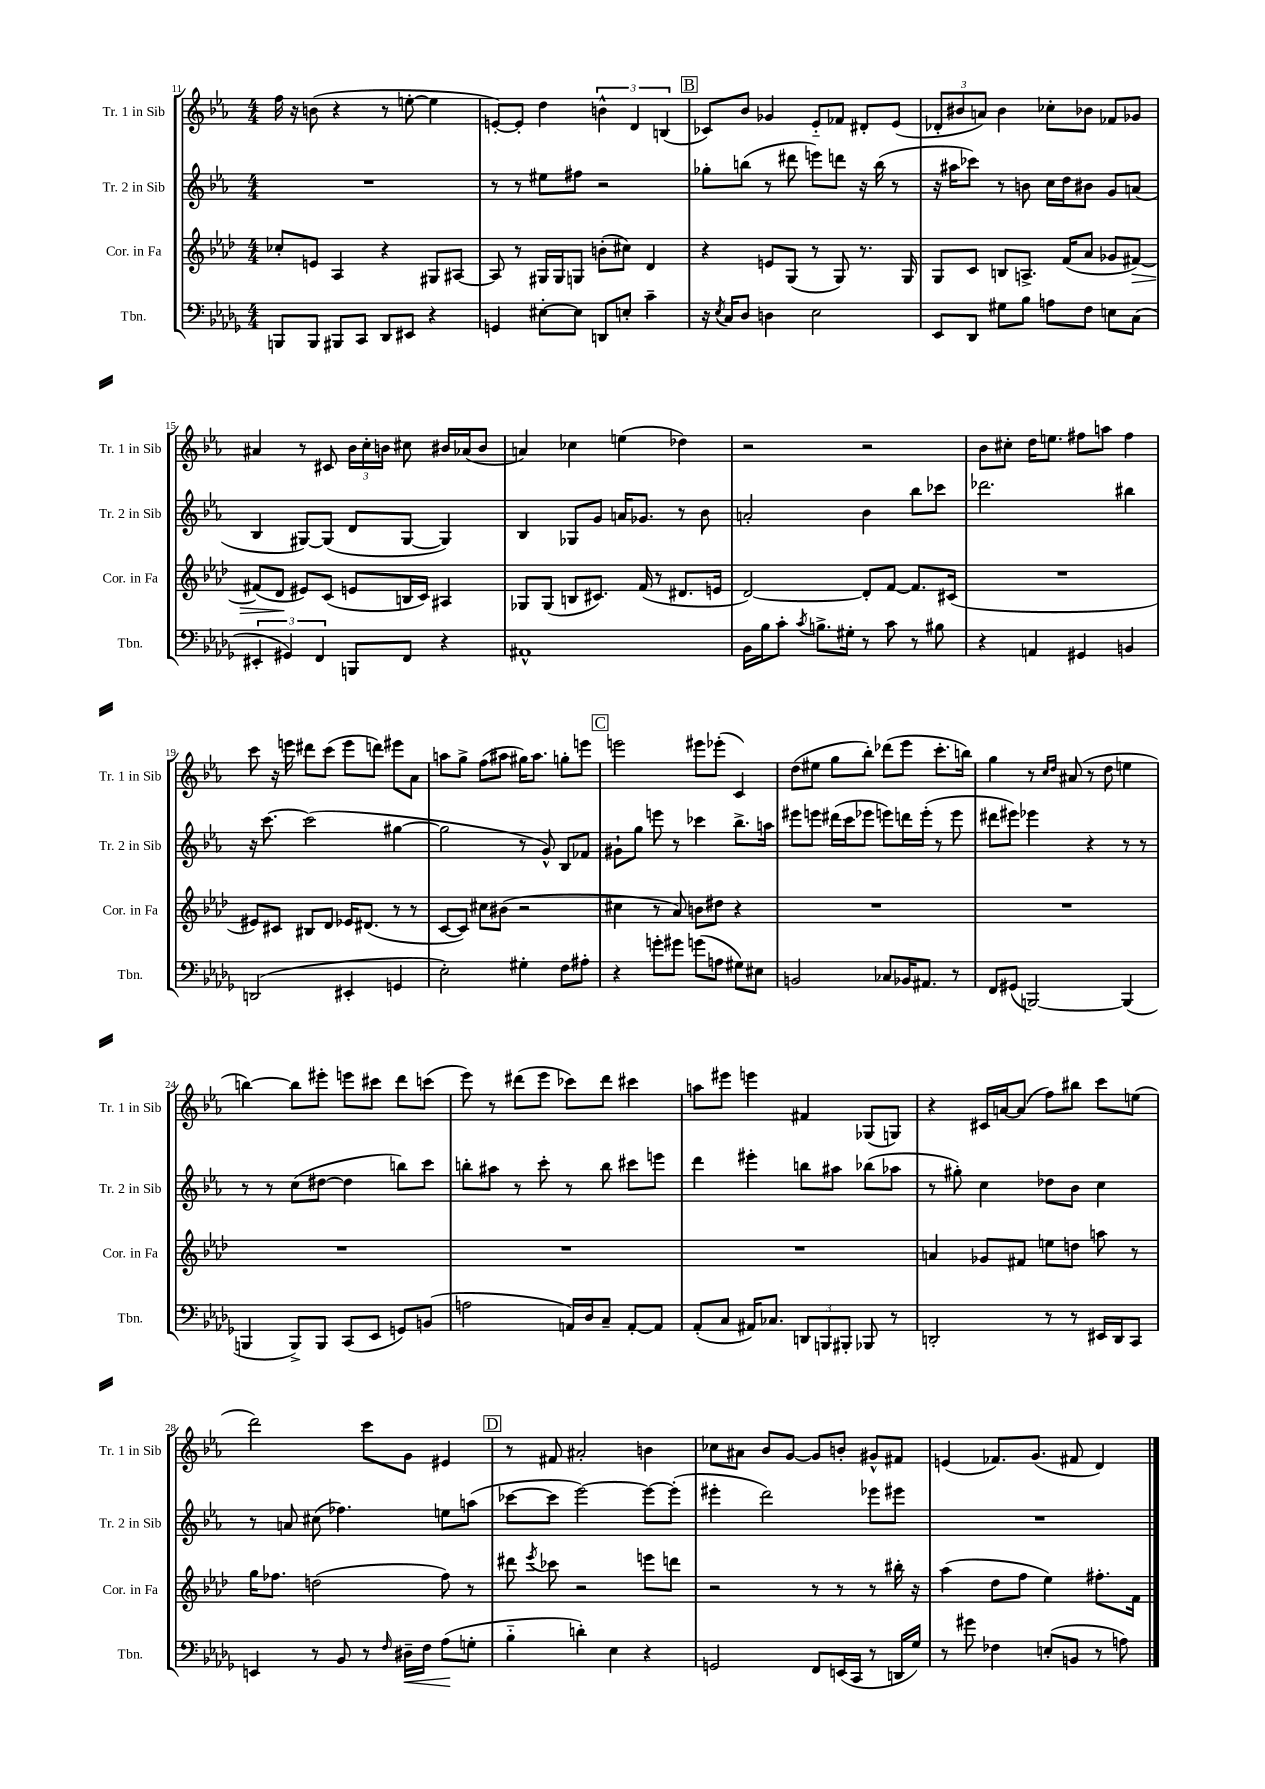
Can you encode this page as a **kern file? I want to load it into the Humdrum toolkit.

**kern	**kern	**kern	**kern
*staff4	*staff3	*staff2	*staff1
*clefF4	*clefG2	*clefG2	*clefG2
*k[b-e-a-d-g-]	*k[b-e-a-d-]	*k[b-e-a-]	*k[b-e-a-]
*M4/4	*M4/4	*M4/4	*M4/4
8BBB	8cc-'	1r	16ff
.	.	.	16r
8BBB	8e	.	(8b
8BBB#	4A-	.	4r
8CC	.	.	.
8DD-	4r	.	8r
8EE#	.	.	[8ee'
4r	8G#	.	4ee]
.	[8A#	.	.
=	=	=	=
4GG	8A#]	8r	[8e')
.	8r	8r	8e']
[8E#'	16G#	8ee#	4dd
.	16G#	.	.
8E#]	8G	8ff#	.
8DD	(8b'	2r	6b^^
8E'	8cc#)	.	.
.	.	.	6d
4c~	4d-	.	.
.	.	.	(6B
=	=	=	=
16r	4r	8gg-'	8c-)
8qE-	.	.	.
16C	.	.	.
8D-	.	(8bb	8b-
4D	8e	8r	4g-
.	(8G	8ddd#	.
2E-	8r	8eee)	8e-'~
.	8G)	8ddd	8f-
.	8.r	16r	8d#'
.	.	(16bb	.
.	.	8r	(8e-
.	16G	.	.
=	=	=	=
8EE-	8G	16r	12d-'
.	.	16aa#	.
.	.	.	12b#
8DD-	8c	8ccc-)	.
.	.	.	12a)
8G#	8B	8r	4b#
8B-	8.A^	8b	.
8A	.	16cc	8cc-'
.	(16f	16dd	.
8F	8a-	8b#	8b-
8E	8g-	8g	8f-
(8C	[8f#)	(8a	8g-
=	=	=	=
6EE#'	(8f#]	4B-	4a#
.	8d-	.	.
6GG#)	.	.	.
.	8e#)	[8G#)	8r
6FF	.	.	.
.	(8c	(8G#]	8c#
8BBB	8e	8d	24b-
.	.	.	24cc'
.	.	.	24b
8FF	16B	[8G#	8cc#
.	16c)	.	.
4r	4A#	4G#])	16b#
.	.	.	(16a-
.	.	.	8b#
=	=	=	=
1AA#^^	8G-	4B-	4a)
.	(8G-	.	.
.	8B	8G-	4cc-
.	8.c#)	8g	.
.	.	16a	(4ee
.	(16f	8.g-	.
.	8r	.	.
.	8.d#	8r	4dd-)
.	.	8b-	.
.	16e	.	.
=	=	=	=
16BB-	[2d-)	2a'	2r
16B-	.	.	.
8c'	.	.	.
8qc	.	.	.
8.B^	.	.	.
16G#'	.	.	.
8r	8d-']	4b-	2r
8c	[8f	.	.
8r	8.f]	8bb-	.
8B#	.	8ccc-	.
.	(16c#	.	.
=	=	=	=
4r	1r	2.ddd-	8b-
.	.	.	8cc#'
4AA	.	.	16dd
.	.	.	8.ee
4GG#	.	.	8ff#
.	.	.	8aa
4BB	.	4bb#	4ff#
=	=	=	=
(2DD	8e#)	16r	8ccc
.	.	[8.ccc	.
.	8c#	.	16r
.	.	.	16eee
.	8B#	(2ccc]	8ddd#
.	8d-	.	(8ccc
4EE#'	16e-	.	8eee
.	(8.d#	.	.
.	.	.	8ddd)
4GG	8r	[4gg#	8eee#
.	8r	.	8a-
=	=	=	=
2E-')	[8c	2gg#]	8aa
.	8c])	.	8gg^
.	8cc#	.	(8ff
.	(8b#	.	8aa#
4G#'	2r	8r	16gg#)
.	.	.	8.aa#
.	.	8g^^)	.
8F	.	8B-	8gg'
8A#'	.	8f-	8eee
=	=	=	=
4r	4cc#	8g#`	2eee
.	.	8gg	.
8g'	8r	8eee	.
8g#	8a-)	8r	.
(8g	8b	4ccc-	8eee#
8A	8dd#	.	(8eee-'
8G#)	4r	8.bb-^	4c)
8E#	.	.	.
.	.	16aa	.
=	=	=	=
2BB	1r	8eee#	(8dd
.	.	8eee	8ee#
.	.	(16ddd#	8gg
.	.	16ccc	.
.	.	8eee-	8bb-')
8C-	.	8eee)	(8ddd-
16BB-	.	16ddd	8eee-
8.AA#	.	(16eee'	.
.	.	8r	8.ccc'
8r	.	8eee	.
.	.	.	16bb)
=	=	=	=
8FF	1r	8ddd#	4gg
(8GG#	.	8eee#)	.
[2BBB)	.	4eee-	8r
.	.	.	16qqcc
.	.	.	16qqdd
.	.	.	(8a#
.	.	4r	8r
.	.	.	8dd
(4BBB]	.	8r	4ee
.	.	8r	.
=	=	=	=
4BBB	1r	8r	[4bb)
.	.	8r	.
8BBB^)	.	(8cc	8bb]
8BBB	.	[8dd#	8eee#'
(8CC	.	4dd#]	8eee
8EE-	.	.	8ccc#
8GG)	.	8bb)	8ddd
(8BB	.	8ccc	(8ccc
=	=	=	=
2A	1r	8bb'	8eee-)
.	.	8aa#	8r
.	.	8r	(8ddd#
.	.	8ccc'	8eee-
16AA)	.	8r	8ccc-)
16D-	.	.	.
8C~	.	8bb	8ddd#
[8AA'	.	8ccc#	4ccc#
8AA]	.	8eee	.
=	=	=	=
(8AA-'	1r	4ddd	8aa
8C	.	.	8eee#
16AA#)	.	4eee#'	4eee
8.C-	.	.	.
12DD	.	8bb	4f#
12BBB	.	.	.
.	.	8aa#	.
12BBB#'	.	.	.
8BBB-	.	(8bb-	(8G-
8r	.	8aa-	8G)
=	=	=	=
2DD'	4a	8r	4r
.	.	8gg#')	.
.	8g-	4cc	16c#
.	.	.	[16a
.	8f#	.	(8a]
8r	8ee	8dd-	8ff)
8r	8dd	8b-	8bb#
16EE#	8aa	4cc	8ccc
16DD	.	.	.
8CC	8r	.	(8ee
=	=	=	=
4EE	16gg	8r	2ddd)
.	8.ff-	.	.
.	.	8a	.
8r	(2dd	(8cc#	.
8BB-	.	4.ff-)	.
8r	.	.	8ccc
16qqF	.	.	.
16D#~	.	.	8g
16F	.	.	.
(8A-	8ff-)	8ee	4e#
8G'	8r	(8aa	.
=	=	=	=
4B-'~	8ddd#	[8ccc-	8r
.	8qeee-	.	.
.	8ccc-	8ccc-]	8f#
4d')	2r	[2eee-)	2a#'
4E-	.	.	.
4r	8eee	8eee-_	4b
.	8ddd	(8eee-']	.
=	=	=	=
2GG	2r	4eee#'	8cc-
.	.	.	8a#
.	.	2ddd)	8b-
.	.	.	[8g
8FF	8r	.	8g]
(16EE	8r	.	8b'
16CC	.	.	.
8r	8r	8eee-	8g#^^
16DD	16bb#'	8eee#	8f#
16G-)	16r	.	.
=	=	=	=
8r	(4aa-	1r	(4e
8g#	.	.	.
4F-	8dd-	.	8.f-)
.	8ff	.	.
.	.	.	(8.g
(8E'	4ee-)	.	.
8BB	.	.	8f#
8r	8.ff#'	.	4d)
8A)	.	.	.
.	16f	.	.
==	==	==	==
*-	*-	*-	*-
